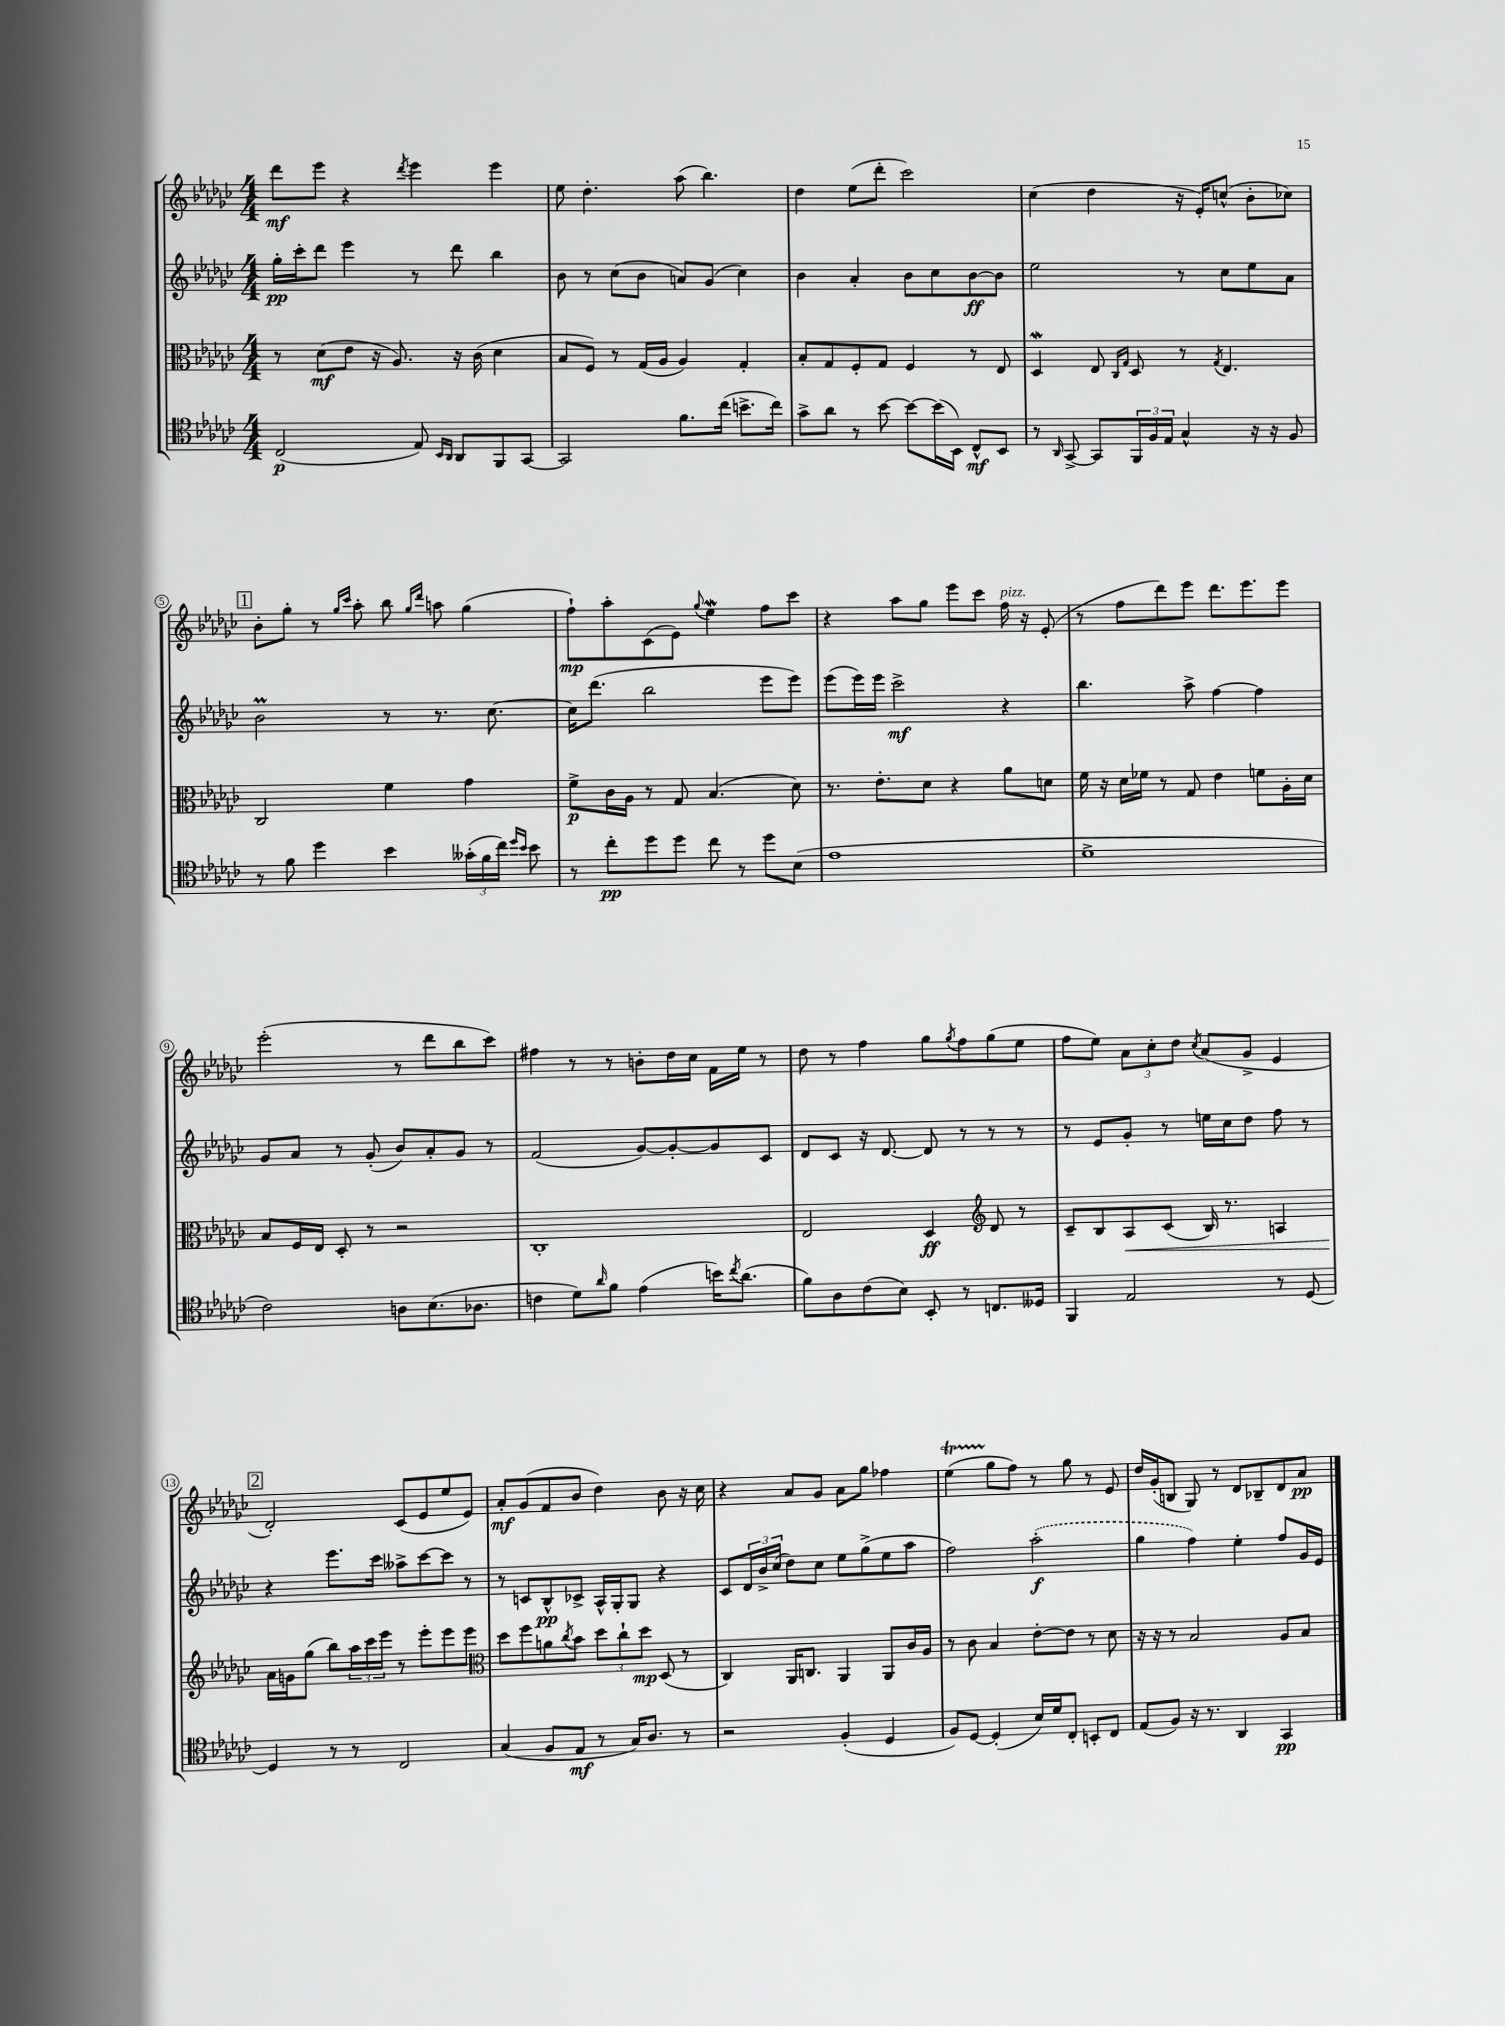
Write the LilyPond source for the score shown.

<<
\new StaffGroup <<
\new Staff = "s0" {
    \clef treble \key ges \major \numericTimeSignature \time 4/4
    des'''8\mf ees'''8 r4 \acciaccatura { des'''8 } ees'''4 ees'''4 |
    ees''8 des''4.-. aes''8( bes''4.) |
    des''4 ees''8( des'''8-. ces'''2) |
    ces''4( des''4 r16 ees'16-.) c''8-^( bes'8-. ces''8) |
    \mark \markup { \box "1" } bes'8-. ges''8-. r8 \grace { ges''16 ces'''16 } aes''8-. bes''8 \grace { ges''16 des'''16 } a''8 ges''4( |
    f''8-!\mp) aes''8-. ces'8( ees'8) \appoggiatura { ges''8 } ees''4\mordent f''8 ces'''8 |
    r4 aes''8 ges''8 ees'''8 ces'''8 f''16^\markup { \italic "pizz." } r16 ees'8-.( |
    r8 f''8 des'''8) ees'''8 des'''8. ees'''8. ees'''8 |
    ees'''2-.( r8 des'''8 bes''8 ces'''8) |
    fis''4 r8 r8 b'8-. des''16 ces''16 f'16 ees''16 r8 |
    des''8 r8 f''4 ges''8 \acciaccatura { ges''8 } f''8 ges''8( ees''8 |
    f''8 ees''8) \tuplet 3/2 { aes'8 ces''8-. des''8 } \acciaccatura { ces''8 } aes'8( ges'8-> ees'4 |
    \mark \markup { \box "2" } des'2-.) ces'8( ees'8 ees''8 ees'8) |
    aes'8-.\mf ges'8( f'8 bes'8 des''4) bes'8 r16 ces''16 |
    r4 aes'8 ges'8 aes'8 ges''8 fes''4 |
    ees''4\startTrillSpan( ges''8\stopTrillSpan f''8) r8 ges''8 r8 ees'8 |
    des''16 ges'16-.( b8 ges8) r8 des'8 bes8-- des'8 aes'8\pp \bar "|." |
}
\new Staff = "s1" {
    \clef treble \key ges \major \numericTimeSignature \time 4/4
    ges''16-.\pp ces'''16-. des'''8 ees'''4 r8 des'''8 bes''4 |
    bes'8 r8 ces''8( bes'8 a'8) ges'8( ces''4) |
    bes'4 aes'4-. bes'8 ces''8 bes'8~\ff bes'8 |
    ees''2 r8 ces''8 ees''8 aes'8 |
    \mark \markup { \box "1" } bes'2\prall r8 r8. ces''8.~ |
    ces''16 des'''8.( bes''2 ees'''8 ees'''8) |
    ees'''8( ees'''16) ees'''16 ces'''2->\mf r4 |
    bes''4. aes''8-> f''4~ f''4 |
    ges'8 aes'8 r8 ges'8-.( bes'8) aes'8-. ges'8 r8 |
    f'2( ges'8~) ges'8~-. ges'8 ces'8 |
    des'8 ces'8 r16 des'8.~ des'8 r8 r8 r8 |
    r8 ees'8 ges'8-. r8 e''16 ces''16 des''8 f''8 r8 |
    \mark \markup { \box "2" } r4 ees'''8. ces'''16 aeses''8-> ces'''8~ ces'''8 r8 |
    r8 c'8 bes8-^\pp ces'8-> aes16-^ ges16-. ges8 r4 |
    ces'8 \tuplet 3/2 { des'16 bes'16-> ces''16( } des''8) ces''8 ees''8 ges''8->( ees''8 aes''8 |
    f''2) \once \slurDashed aes''2-.\f( |
    ges''4 f''4) ees''4-. f''8 ges'16 ees'16 \bar "|." |
}
\new Staff = "s2" {
    \clef alto \key ges \major \numericTimeSignature \time 4/4
    r8 des'8\mf( ees'8 r16 aes8.) r16 ces'16( des'4 |
    bes8 f8) r8 ges16( aes16 aes4) ges4-. |
    bes8-. ges8 f8-. ges8 f4 r8 ees8 |
    des4\mordent ees8 \grace { ces16 ges16 } des8 r8 \acciaccatura { ges8 } ees4. |
    \mark \markup { \box "1" } ces2 f'4 ges'4 |
    f'8->\p ces'16 aes16 r8 ges8 bes4.( des'8) |
    r8. ees'8.-. des'8 r4 aes'8 d'8 |
    f'16 r16 des'16 fes'16 r8 ges8 ees'4 f'8 aes16-. des'16 |
    bes8 f16 ees16 des8-. r8 r2 |
    ces1-. |
    ees2 des4\ff \clef treble des'8 r8 |
    ces'8-- bes8 aes8\< ces'8( bes16) r8. a4 |
    \mark \markup { \box "2" } aes'16\! g'16 ges''8( bes''8) \tuplet 3/2 { aes''16 ces'''16 ees'''16 } r8 ees'''8-. ees'''8 ees'''8 |
    \clef alto des''8 f''8 a'8 \acciaccatura { ces''8 } bes'8 \tuplet 3/2 { des''8 ces''8-! des''8\mp } des8( r8 |
    ces4) aes,16 c8. aes,4 aes,8 ces'16 aes16 |
    r8 ces'8 bes4 ees'8~-. ees'8 r8 des'8 |
    r16 r16 r8 bes2 aes8 bes8 \bar "|." |
}
\new Staff = "s3" {
    \clef tenor \key ges \major \numericTimeSignature \time 4/4
    ces2\p( ees8) \grace { bes,16 aes,16 } aes,8 f,8 ges,8~ |
    ges,2 f'8. ces''16( b'8.-> ces''16) |
    ges'8-> aes'8 r8 bes'8~ bes'8~ bes'16( bes,16) ces8-^\mf bes,8 |
    r8 \grace { aes,16 } ges,8~-> ges,8 \tuplet 3/2 { f,16 f16 ees16 } ges4-^ r16 r16 f8 |
    \mark \markup { \box "1" } r8 f'8 des''4 bes'4 \tuplet 3/2 { geses'16-.( f'16 ces''16) } \grace { des''16 bes'16 } bes'8 |
    r8 ces''8-.\pp des''8 des''8 ces''8 r8 des''8 bes8( |
    ees'1 |
    des'1-> |
    ces'2) a8 bes8.( aes8. |
    c'4 des'8) \grace { aes'16 } f'8 ees'4( b'16) \acciaccatura { ces''8 } aes'8.( |
    f'8) aes8 ces'8( bes8) bes,8-. r8 c8. deses16 |
    f,4 ees2 r8 des8~ |
    \mark \markup { \box "2" } des4 r8 r8 ces2 |
    ges4( f8 ees8\mf r8 ges16) aes8. r8 |
    r2 f4-.( des4 |
    f8) des8~ des4-.( bes16) des'16 ces8-. b,8-. ces8 |
    ees8( f8) r16 r8. aes,4 ges,4\pp \bar "|." |
}
>>
>>
\layout { \context { \Score \override BarNumber.stencil = #(make-stencil-circler 0.1 0.3 ly:text-interface::print) } }
